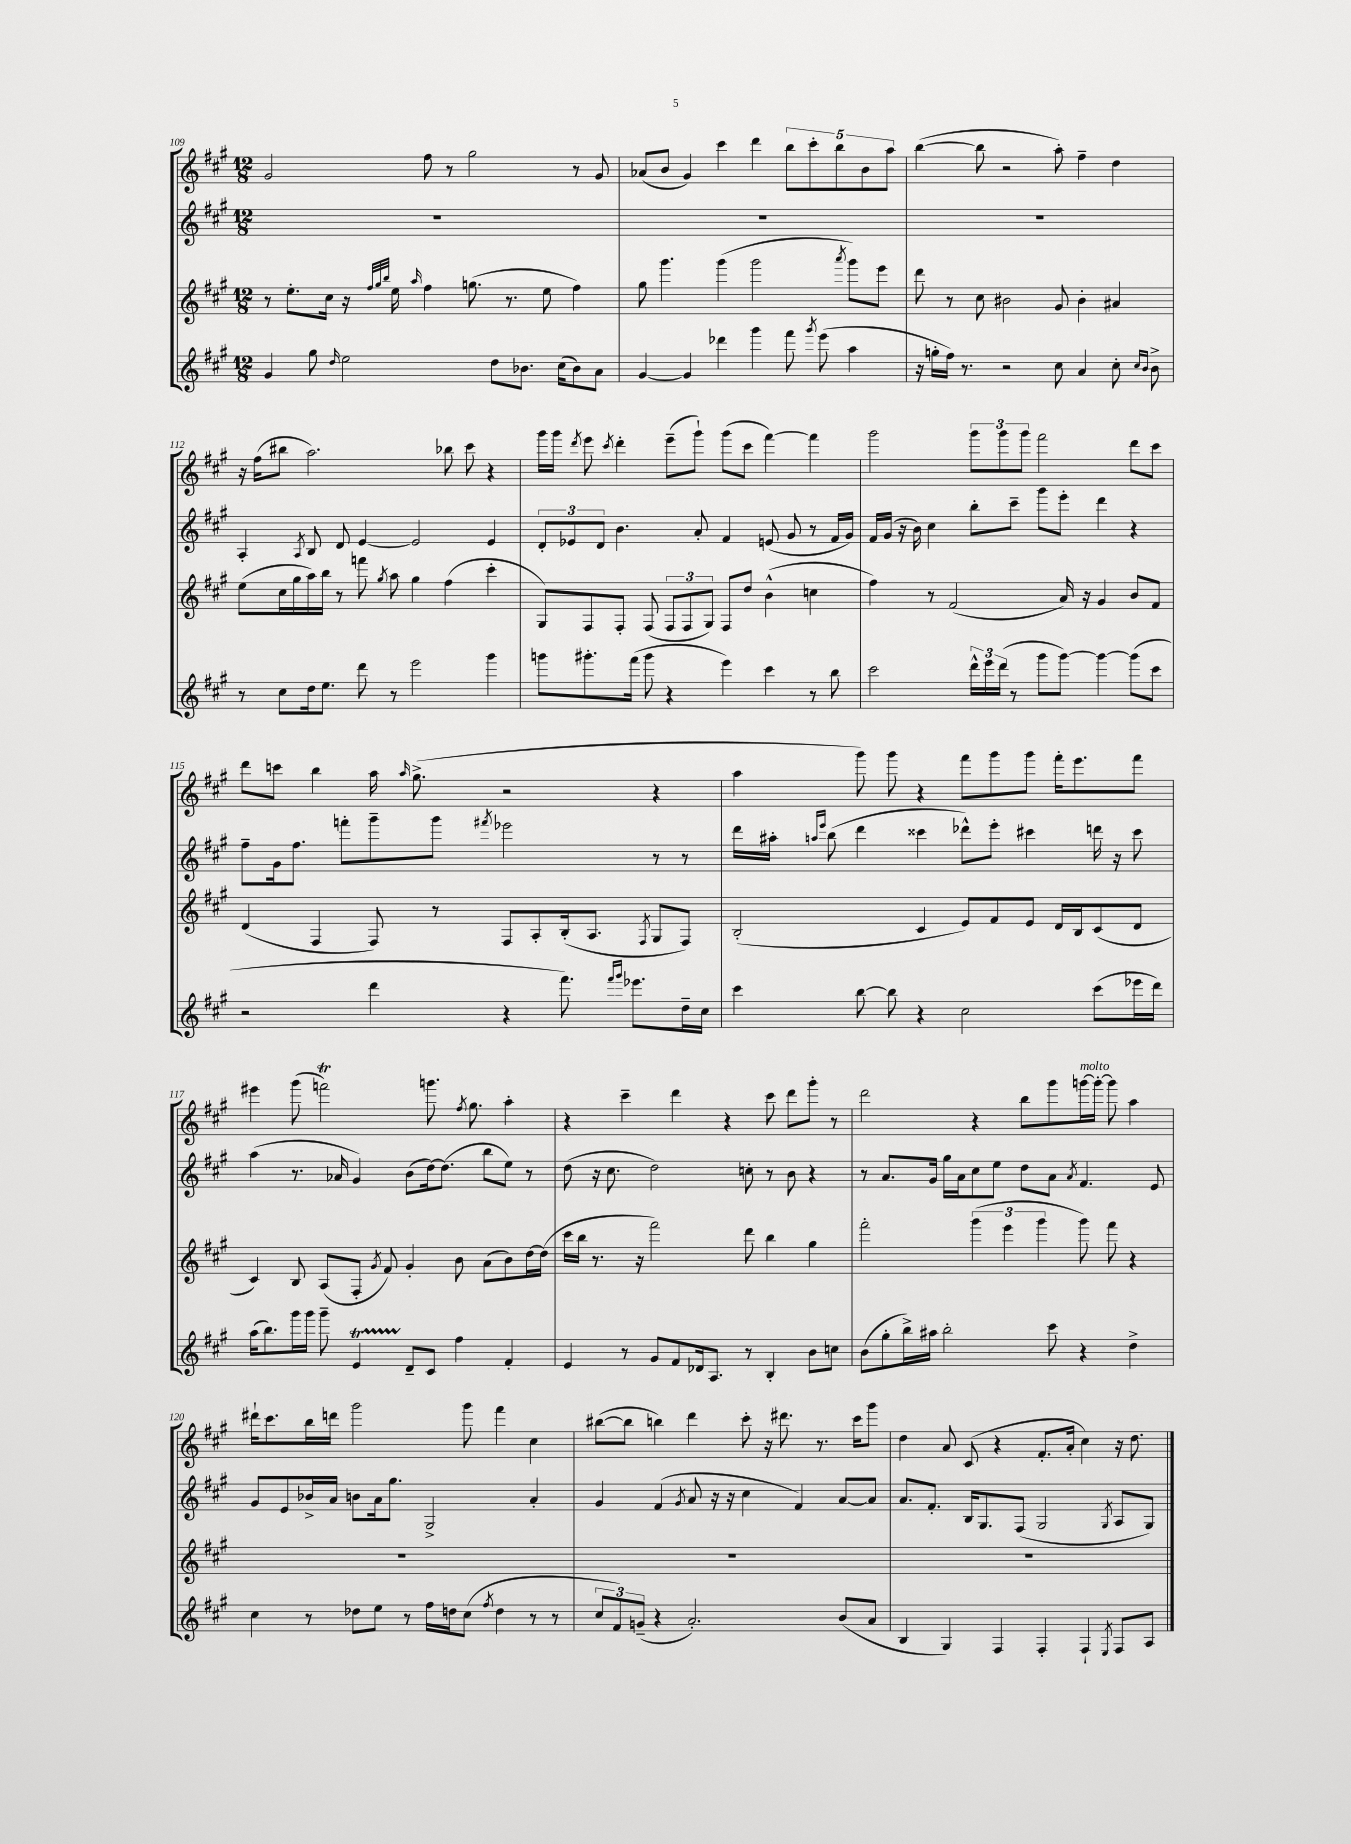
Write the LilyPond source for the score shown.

<<
\new StaffGroup <<
\new Staff = "s0" {
    \clef treble \key a \major \numericTimeSignature \time 12/8
    \autoBeamOff gis'2 fis''8 r8 gis''2 r8 gis'8 |
    aes'8[( b'8] gis'4) cis'''4 d'''4 \tuplet 5/4 { b''8[ cis'''8-. b''8 b'8 a''8] } |
    b''4~( b''8 r2 a''8-.) fis''4-- d''4 |
    r16 fis''16[( bis''8] a''2.) bes''8 cis'''8 r4 |
    gis'''16[ gis'''16] \acciaccatura { d'''8 } e'''8 \acciaccatura { cis'''8 } d'''4-. e'''8[--( gis'''8]-!) gis'''8[( cis'''8] fis'''4~) fis'''4 |
    gis'''2 \tuplet 3/2 { gis'''8[ gis'''8 gis'''8] } fis'''2 d'''8[ cis'''8] |
    d'''8[ c'''8] b''4 a''16 \grace { a''16 } gis''8.->( r2 r4 |
    a''4 gis'''8) gis'''8 r4 fis'''8[ gis'''8 gis'''8] fis'''16[-. e'''8. fis'''8] |
    eis'''4 gis'''8( f'''2\trill) g'''8. \acciaccatura { fis''8 } gis''8. a''4-. |
    r4 cis'''4-- d'''4 r4 cis'''8 d'''8[ gis'''8]-. r8 |
    d'''2 r4 b''8[ gis'''8 g'''16~^\markup { \italic "molto" } g'''16]~-. g'''8 a''4 |
    dis'''16[-! cis'''8. b''16 d'''16] gis'''2 gis'''8 fis'''4 cis''4 |
    bis''8[~( bis''8] b''4) d'''4 cis'''8-. r16 dis'''8. r8. cis'''16[ gis'''8] |
    d''4 a'8 cis'8( r4 fis'8.[-. a'16]-. cis''4) r16 d''8. \bar "|." |
}
\new Staff = "s1" {
    \clef treble \key a \major \numericTimeSignature \time 12/8
    \autoBeamOff R1. |
    R1. |
    R1. |
    a4-. \acciaccatura { a8 } b8 d'8 e'4~ e'2 e'4 |
    \tuplet 3/2 { d'8[-. ees'8 d'8] } b'4. a'8-. fis'4 e'8( gis'8 r8 fis'16[ gis'16]) |
    fis'16[ gis'16]( r16 b'16) cis''4 b''8[-. cis'''8]-- gis'''8[ e'''8]-. d'''4 r4 |
    fis''8[-- gis'16 fis''8.] f'''8[-. gis'''8-- gis'''8] \acciaccatura { fis'''8 } ees'''2 r8 r8 |
    d'''16[ ais''16]-. \grace { a''16[ e'''16] } b''8( d'''4 cisis'''4 des'''8[-^) e'''8]-. cis'''4 d'''16 r16 cis'''8 |
    a''4( r8. aes'16 gis'4) b'8[( d''16~) d''8.]( b''8[ e''8]) r8 |
    d''8( r16 cis''8. d''2) c''8-. r8 b'8 r4 |
    r8 a'8.[ gis'16] gis''16[ a'16 cis''8 e''8] d''8[ a'8] \acciaccatura { a'8 } fis'4. e'8 |
    gis'8[ e'8 bes'16-> a'16] b'8[ a'16 gis''8.] gis2-> a'4-. |
    gis'4 fis'4( \acciaccatura { gis'8 } a'8 r16 r16 cis''4 fis'4) a'8[~ a'8] |
    a'8.[ fis'8.]-. b16[ gis8. fis8]( gis2 \acciaccatura { gis8 } a8[ gis8]) \bar "|." |
}
\new Staff = "s2" {
    \clef treble \key a \major \numericTimeSignature \time 12/8
    \autoBeamOff r8 e''8.[-. cis''16] r16 \grace { fis''32[ gis''32 b''32] } e''16 \grace { a''16 } fis''4 g''8.( r8. e''8 fis''4) |
    gis''8 gis'''4. gis'''4( gis'''2 \acciaccatura { a'''8 } gis'''8[) e'''8] |
    d'''8 r8 cis''8 bis'2 gis'8 bis'4-. ais'4 |
    e''8[( cis''16 gis''16 a''16) b''16] r8 f'''8 \acciaccatura { gis''8 } a''8 gis''4 fis''4( cis'''4-. |
    gis8[) fis8 fis8]-. fis8( \tuplet 3/2 { fis8[ fis8 gis8]) } fis8[ d''8] b'4-^( c''4 |
    fis''4) r8 fis'2( a'16) r16 gis'4 b'8[ fis'8] |
    d'4( fis4 fis8) r8 fis8[ a8-. b16-.( a8.] \acciaccatura { fis8 } gis8[ fis8]) |
    b2-.( cis'4 e'8[) fis'8 e'8] d'16[ b16 cis'8( d'8] |
    cis'4) b8 a8[( fis8]-. \acciaccatura { gis'8 } fis'8) gis'4-. b'8 a'8[( b'8) d''16~ d''16]( |
    cis'''16[ b''16] r8. r16 fis'''2) d'''8 b''4 gis''4 |
    fis'''2-. \tuplet 3/2 { gis'''4( e'''4 gis'''4 } gis'''8) fis'''8 r4 |
    R1. |
    R1. |
    R1. \bar "|." |
}
\new Staff = "s3" {
    \clef treble \key a \major \numericTimeSignature \time 12/8
    \autoBeamOff gis'4 gis''8 \grace { d''16 } e''2 d''8[ bes'8.] cis''16[( bes'8) a'8] |
    gis'4~ gis'4 des'''4 gis'''4 fis'''8 \acciaccatura { gis'''8 } e'''8( a''4 |
    r16 g''16[-. fis''16]) r8. r2 cis''8 a'4 cis''8-. \grace { cis''16[ b'16] } b'8-> |
    r8 cis''8[ d''16 e''8.] d'''8 r8 e'''2 gis'''4 |
    g'''8[ gis'''8.-. fis'''16]( gis'''8 r4 e'''4) cis'''4 r8 b''8 |
    cis'''2 \tuplet 3/2 { d'''16[-^ e'''16 d'''16]( } r8 gis'''8[ gis'''8]~) gis'''4~ gis'''8[( cis'''8] |
    r2 d'''4 r4 fis'''8.) \grace { fis'''16[ gis'''16] } ees'''8.[ d''16-- cis''16] |
    cis'''4 b''8~ b''8 r4 cis''2 cis'''8[( ees'''16 d'''16]) |
    a''16[( b''8.) gis'''16 gis'''16] gis'''8-- e'4\startTrillSpan d'8[--\stopTrillSpan cis'8] fis''4 fis'4-. |
    e'4 r8 gis'8[ fis'8 des'16 a8.] r8 b4-. b'8[ c''8] |
    b'8[( gis''8-. b''16->) ais''16] b''2-. cis'''8 r4 d''4-> |
    cis''4 r8 des''8[ e''8] r8 fis''16[ d''16 cis''8]( \acciaccatura { fis''8 } d''4 r8 r8 |
    \tuplet 3/2 { cis''8[ fis'8) g'8]--( } r4 a'2.-.) b'8[( a'8] |
    b4 gis4) fis4 fis4-. fis4-! \acciaccatura { e8 } fis8[ a8] \bar "|." |
}
>>
>>
\layout { \context { \Score currentBarNumber = #109 } }
